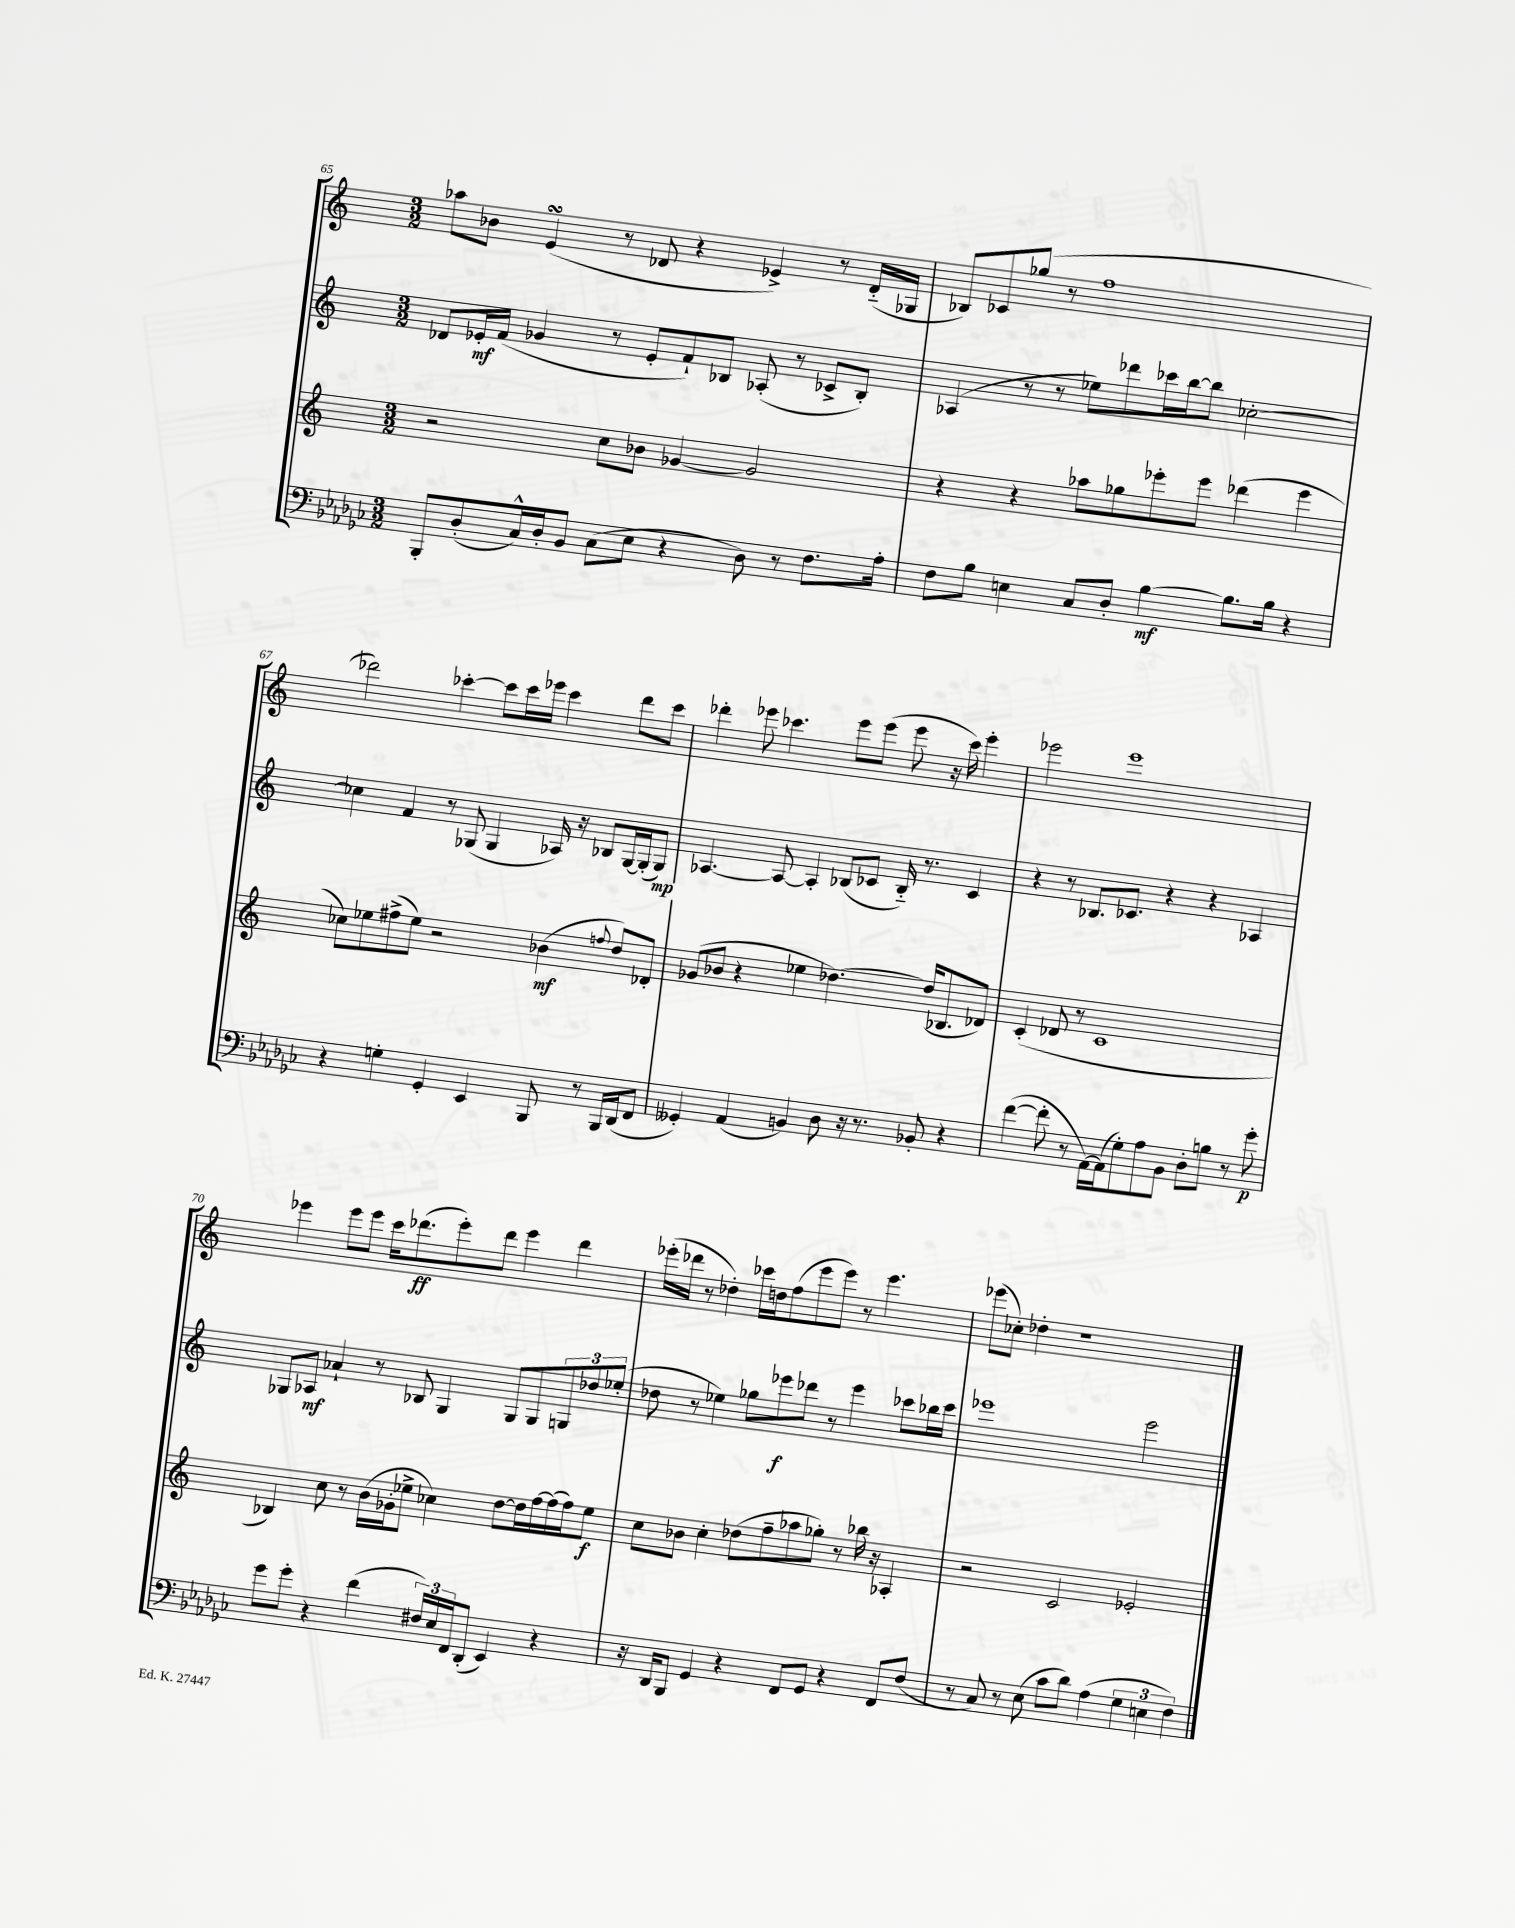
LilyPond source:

<<
\new StaffGroup <<
\new Staff = "s0" {
    \clef treble \key c \major \numericTimeSignature \time 3/2
    aes''8 bes'8 e'4\turn( r8 des'8 r4 ees'4->) r8 des'16-_( ges16 |
    bes8) ces'8 ges''8( r8 f''1 |
    des'''2) ces'''4~-. ces'''8 ces'''16 ees'''16 ces'''4 des'''8 ces'''8 |
    des'''4-. ees'''8 ces'''4. ees'''8 ees'''8( ees'''8 r16 ces'''16) ees'''4-. |
    ees'''2 ees'''1 |
    ees'''4 ees'''8 ees'''8 c'''16 des'''8.\ff( ees'''8-.) des'''8 ees'''4 des'''4 |
    ees'''16-.( des'''16 r8 des''4-.) ces'''16 d''16 f''8( ees'''8 ees'''8) r8 ees'''4. |
    ees'''8( ces''8-.) des''4-. r1 \bar "|." |
}
\new Staff = "s1" {
    \clef treble \key c \major \numericTimeSignature \time 3/2
    des'8 ees'16-.\mf f'16( ges'4 r8 ees'8-. f'8-!) bes8 aes8-.( r8 ces'8-> bes8-.) |
    aes4( r8 r8 ees''8) des'''8 ces'''16 b''16~ b''8 ces''2~-. |
    ces''4 f'4 r8 ges8( ges4 aes16) r16 bes8 ges16~ ges16-.( ges8\mp) |
    aes4.~ aes8~ aes4-. bes8( ces'8 bes16-_) r8. ces'4 |
    r4 r8 bes8. ces'8. r4 r4 aes4 |
    ges8 aes8\mf aes'4-! r8 bes8 ges4 ges8 ges8 \tuplet 3/2 { g8 des''8 ees''8-.( } |
    des''8 r8 ees''4) ges''8 ees'''8\f des'''8 r8 ees'''4 ces'''8 bes''16 ces'''16 |
    ees'''1 ees'''2 \bar "|." |
}
\new Staff = "s2" {
    \clef treble \key c \major \numericTimeSignature \time 3/2
    r2 c''8 bes'8 ges'4~ ges'2 |
    r4 r4 aes''8 ges''8 ees'''8-. ees'''8 des'''4( ees'''4 |
    ces''8) ees''8 fis''8->( ees''8) r2 bes'4\mf( \appoggiatura { f''8 } d''8) des'8-. |
    ges'8( bes'8 r4 ees''4 des''4.~) des''16( bes8. des'8) |
    c'4-.( des'8 r8 c'1 |
    bes4) c''8 r8 b'16( ges'16-. ees''8-> ces''4) d''8~ d''16 f''16~ f''16( f''16) ees''8\f |
    c''8 bes'8 c''4-. des''8( f''8-- aes''8 ges''8-.) r8 bes''16 r16 aes4-. |
    r2 c'2 ees'2-. \bar "|." |
}
\new Staff = "s3" {
    \clef bass \key ges \major \numericTimeSignature \time 3/2
    bes,,8-. des8-.( ces16-^) des16-. bes,8 ces8( ees8 r4 des8) r8 f8. aes16-. |
    f8 bes8 e4 ces8 des8-. bes4~\mf bes8. bes16 r4 |
    r4 g4-. ges,4-. ees,4 bes,,8 r8 bes,,16 des,16( f,8 |
    geses,4-.) aes,4( b,4) des8 r16 r8. bes,8-. r4 |
    f'4~( f'8-. r8 aes,16~) aes,16( ges8-.) aes8 bes,8 des8-. b8 r8 ges'8-.\p |
    ges'8 ges'8-. r4 f'4( \tuplet 3/2 { fis16) ees16 f,16 } des,8-.( ees,4) r4 |
    r16 des,16 bes,,8 ges,4 r4 f,8 ges,8 r4 f,8 f8( |
    r8 ces8) r8 ees8( ces'8 des'8) aes4( \tuplet 3/2 { ges4 e4 f4) } \bar "|." |
}
>>
>>
\layout { \context { \Score currentBarNumber = #65 } }
